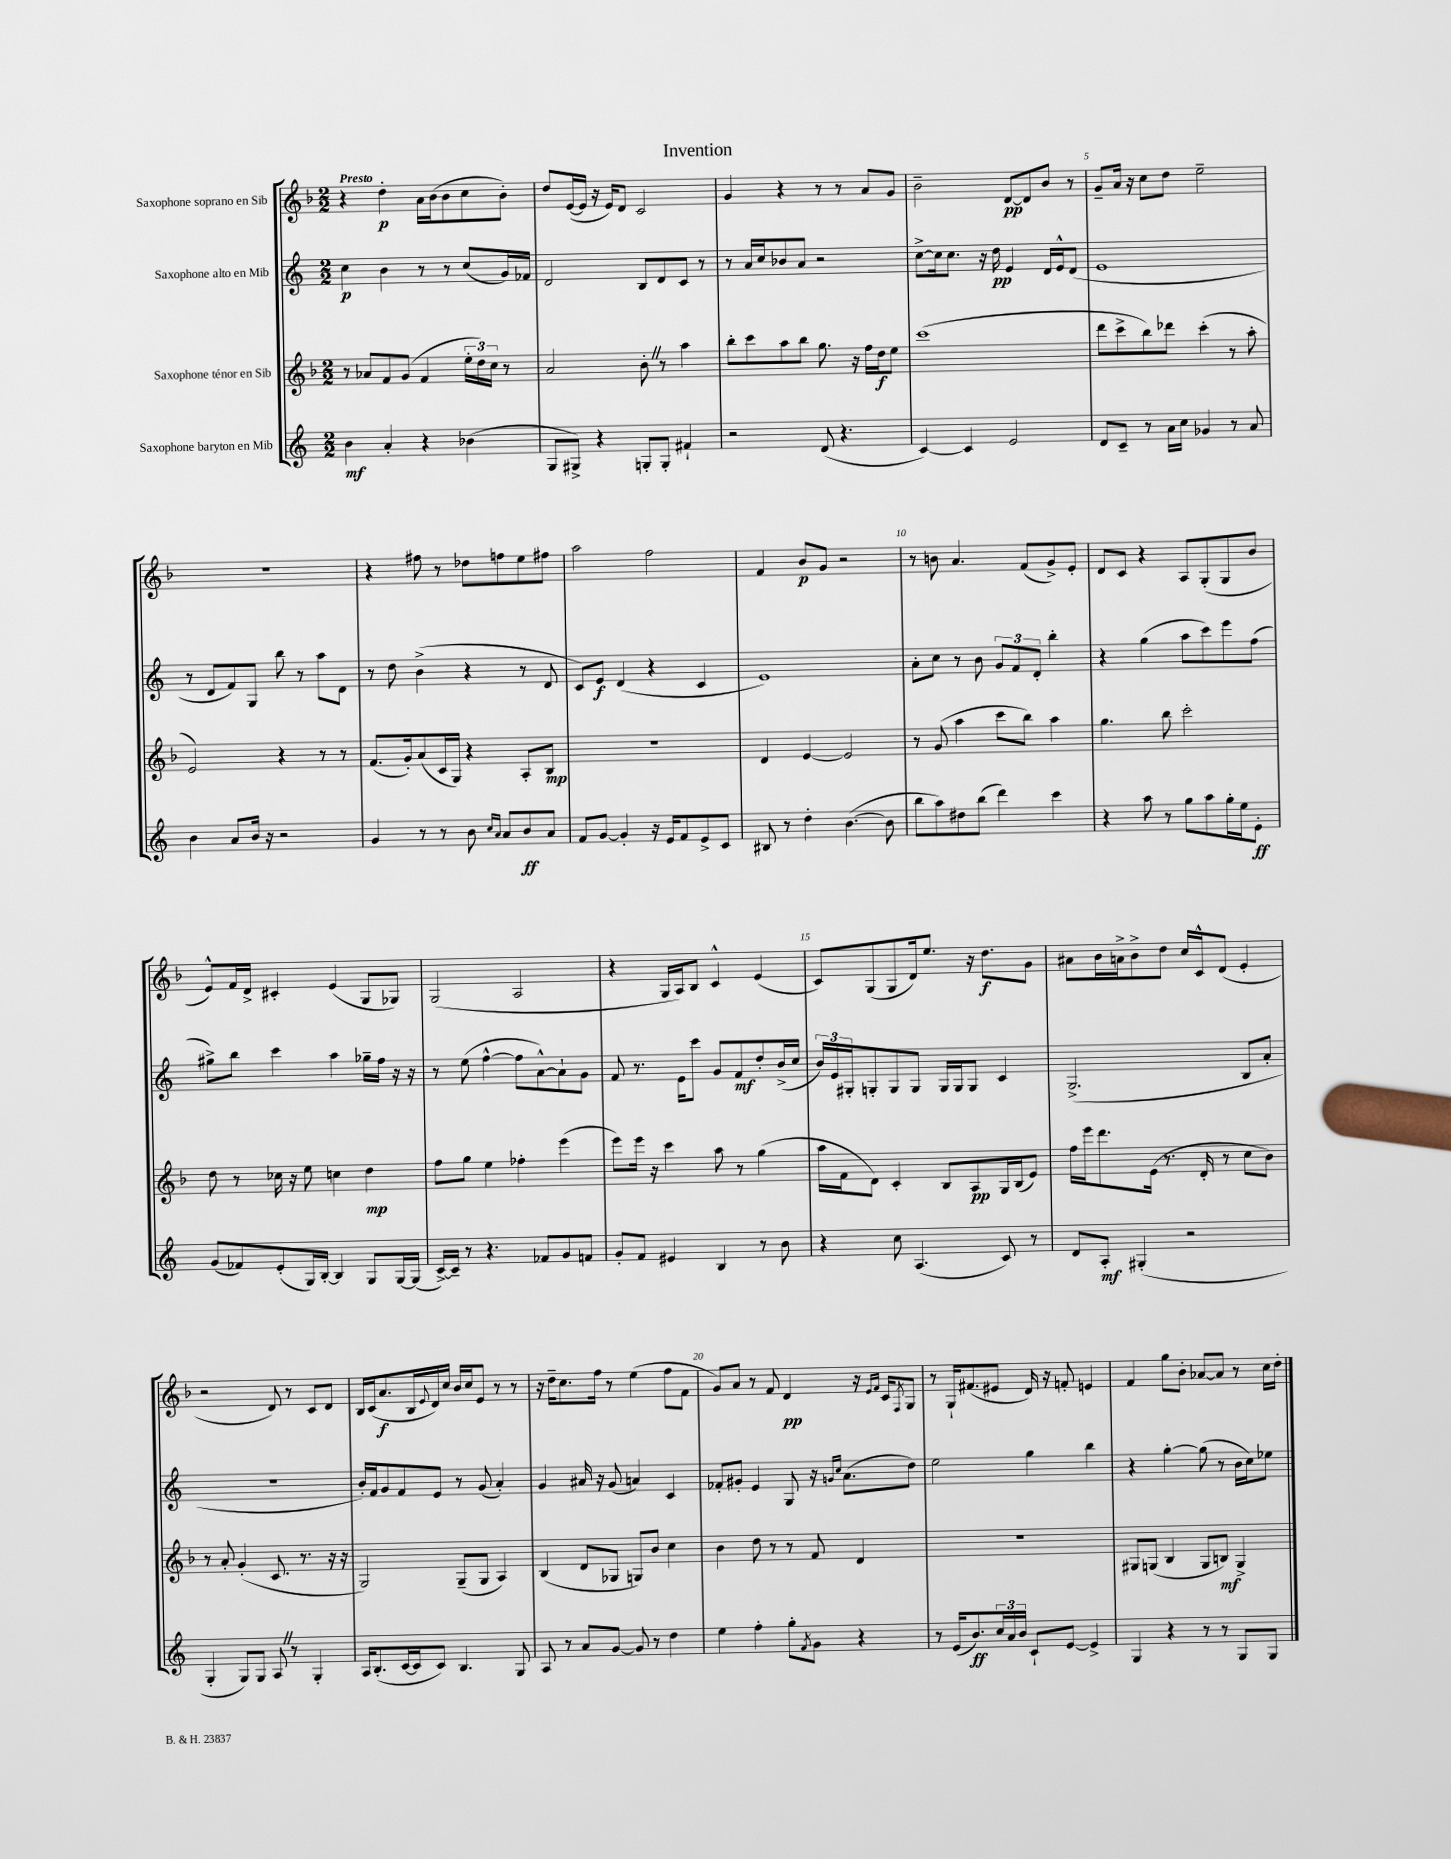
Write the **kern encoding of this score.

**kern	**dynam	**kern	**dynam	**kern	**dynam	**kern	**dynam
*part4	*part4	*part3	*part3	*part2	*part2	*part1	*part1
*staff4	*staff4	*staff3	*staff3	*staff2	*staff2	*staff1	*staff1
*I"Saxophone baryton en Mib	*	*I"Saxophone ténor en Sib	*	*I"Saxophone alto en Mib	*	*I"Saxophone soprano en Sib	*
*clefG2	*	*clefG2	*	*clefG2	*	*clefG2	*
*k[]	*	*k[b-]	*	*k[]	*	*k[b-]	*
*M2/2	*	*M2/2	*	*M2/2	*	*M2/2	*
=1	=1	=1	=1	=1	=1	=1	=1
!	!	!	!	!	!	!LO:TX:a:B:t=Presto	!
4b\	mf	8r	.	4cc\	p	4r	.
.	.	8a-X/L	.	.	.	.	.
4a'/	.	8f/	.	4b\	.	4dd'\	p
.	.	(8g/J	.	.	.	.	.
4r	.	4f/	.	8r	.	16a\LL	.
.	.	.	.	.	.	(16b-\J	.
.	.	.	.	8r	.	8b-\	.
(4b-X\	.	24ee'\LL	.	(8cc/L	.	8cc\	.
.	.	24dd\)	.	.	.	.	.
.	.	24cc\JJ	.	.	.	.	.
.	.	8r	.	16g/L)	.	8b-'\J)	.
.	.	.	.	16f-X/JJ	.	.	.
=2	=2	=2	=2	=2	=2	=2	=2
8G/L	.	2a/	.	2d/	.	8dd/L	.
8G#X^/J)	.	.	.	.	.	([16e/L	.
.	.	.	.	.	.	16e/JJ]	.
4r	.	.	.	.	.	16r	.
.	.	.	.	.	.	16e/KL)	.
.	.	.	.	.	.	8d/J	.
8Gn'/L	.	8b-'Z\	.	8B/L	.	2c/	.
8G'/J	.	8r	.	8d/	.	.	.
4f#X`/	.	4aa\	.	8c/J	.	.	.
.	.	.	.	8r	.	.	.
=3	=3	=3	=3	=3	=3	=3	=3
2r	.	8bb-'\L	.	8r	.	4g/	.
.	.	8ccc\	.	16a/LL	.	.	.
.	.	.	.	16cc/J	.	.	.
.	.	8aa\	.	8b-X/	.	4r	.
.	.	8bb-\J	.	8a/J	.	.	.
(8d/	.	8.gg\	.	2r	.	8r	.
4.r	.	.	.	.	.	8r	.
.	.	16r	.	.	.	.	.
.	.	16ff\LL	.	.	.	8a/L	.
.	.	16dd\J	f	.	.	.	.
.	.	8ee\J	.	.	.	8g/J	.
=4	=4	=4	=4	=4	=4	=4	=4
[4c/)	.	(1ccc	.	[8cc^\L	.	2b-~\	.
.	.	.	.	16cc\k]	.	.	.
.	.	.	.	8.cc\J	.	.	.
4c/]	.	.	.	.	.	.	.
.	.	.	.	16r	.	.	.
.	.	.	.	16dd\	pp	.	.
2e/	.	.	.	4e/	.	[8d/L	pp
.	.	.	.	.	.	8d/]	.
.	.	.	.	16d/LL	.	8b-/J	.
.	.	.	.	16e^^/J	.	.	.
.	.	.	.	(8d/J	.	8r	.
=5	=5	=5	=5	=5	=5	=5	=5
8d/L	.	8ddd\L	.	1e	.	8g~/L	.
8c~/J	.	8ccc^\	.	.	.	16a/Jk	.
.	.	.	.	.	.	16r	.
8r	.	8bb-\)	.	.	.	8cc\L	.
16a\LL	.	8ddd-X\J	.	.	.	8dd\J	.
16cc\JJ	.	.	.	.	.	.	.
4g-X/	.	(4ccc'\	.	.	.	2ee~\	.
8r	.	8r	.	.	.	.	.
8a/	.	8aa'\	.	.	.	.	.
!!LO:LB:g=z
=6	=6	=6	=6	=6	=6	=6	=6
4b\	.	2e/)	.	8r	.	1r	.
.	.	.	.	8d/L	.	.	.
8a/L	.	.	.	8f/)	.	.	.
16b/Jk	.	.	.	8G/J	.	.	.
16r	.	.	.	.	.	.	.
2r	.	4r	.	8bb\	.	.	.
.	.	.	.	8r	.	.	.
.	.	8r	.	8aa\L	.	.	.
.	.	8r	.	8d\J	.	.	.
=7	=7	=7	=7	=7	=7	=7	=7
4g/	.	(8.f/L	.	8r	.	4r	.
.	.	.	.	8dd\	.	.	.
.	.	16g'/k)	.	.	.	.	.
8r	.	(8a/	.	(4b^\	.	8ff#X\	.
8r	.	16c/L	.	.	.	8r	.
.	.	16G/JJ)	.	.	.	.	.
8b\	.	4r	.	4r	.	8dd-X\L	.
16qqcc/LL	.	.	.	.	.	.	.
16qqa/JJ	.	.	.	.	.	.	.
8a/L	.	.	.	.	.	8ffn\	.
8b/	ff	8A'/L	.	8r	.	8ee\	.
8a/J	.	8B-/J	mp	8d/	.	8ff#X\J	.
=8	=8	=8	=8	=8	=8	=8	=8
8f/L	.	1r	.	8c/L)	.	2aa\	.
[8g/J	.	.	.	8e/J	f	.	.
4g'/]	.	.	.	(4d/	.	.	.
16r	.	.	.	4r	.	2ff\	.
16e/KL	.	.	.	.	.	.	.
8f/	.	.	.	.	.	.	.
8e^/	.	.	.	4c/	.	.	.
8c/J	.	.	.	.	.	.	.
=9	=9	=9	=9	=9	=9	=9	=9
8B#X/	.	4d/	.	1e)	.	4f/	.
8r	.	.	.	.	.	.	.
4dd'\	.	[4e/	.	.	.	8b-/L	p
.	.	.	.	.	.	8g/J	.
([4.b\	.	2e/]	.	.	.	2r	.
8b\]	.	.	.	.	.	.	.
=10	=10	=10	=10	=10	=10	=10	=10
8bb\L	.	8r	.	8a'\L	.	8r	.
8aa\)	.	(8g/	.	8cc\J	.	8bn\	.
8dd#X\	.	4aa\	.	8r	.	4.a/	.
(8bb\J	.	.	.	8b\	.	.	.
4ddd\)	.	8ccc\L	.	12g/L	.	.	.
.	.	.	.	12f/	.	.	.
.	.	8bb-\J)	.	.	.	(8f/L	.
.	.	.	.	12d'/J	.	.	.
4ccc\	.	4aa\	.	4bb'\	.	8g^/)	.
.	.	.	.	.	.	8e'/J	.
=11	=11	=11	=11	=11	=11	=11	=11
4r	.	4.gg\	.	4r	.	8d/L	.
.	.	.	.	.	.	8c/J	.
8aa\	.	.	.	(4gg\	.	4r	.
8r	.	8bb-\	.	.	.	.	.
8gg\L	.	2ccc'\	.	8aa\L	.	8A/L	.
8aa\	.	.	.	8ccc\)	.	(8G'/	.
16gg'\L	.	.	.	8eee\	.	8G/	.
16ee\J	.	.	.	.	.	.	.
8e'\J	ff	.	.	(8ff\J	.	8b-/J	.
!!LO:LB:g=z
=12	=12	=12	=12	=12	=12	=12	=12
(8g/L	.	8dd\	.	8gg#X^\L)	.	8e^^/L)	.
8f-X/)	.	8r	.	8bb\J	.	16f/L	.
.	.	.	.	.	.	16d^/JJ	.
(8e'/	.	16cc-X\	.	4ccc\	.	4c#X'/	.
.	.	16r	.	.	.	.	.
16G/L)	.	8ee\	.	.	.	.	.
[16B'/JJ	.	.	.	.	.	.	.
4B/]	.	4ccn\	.	4aa\	.	(4e/	.
8G/L	.	4dd\	mp	16gg-X~\LL	.	8G/L	.
.	.	.	.	16ff\JJ	.	.	.
[16G/L	.	.	.	16r	.	8G-X/J)	.
(16G/JJ]	.	.	.	16r	.	.	.
=13	=13	=13	=13	=13	=13	=13	=13
[16c^/LL)	.	8ff\L	.	8r	.	(2G/	.
16c~/JJ]	.	.	.	.	.	.	.
8r	.	8gg\J	.	(8ee\	.	.	.
4.r	.	4ee\	.	[4ff^^\	.	.	.
.	.	4ff-X'\	.	8ff\L]	.	2A/	.
8f-X/L	.	.	.	[8a^^\)	.	.	.
8g/	.	(4eee\	.	8a`\]	.	.	.
8fn/J	.	.	.	8g\J	.	.	.
=14	=14	=14	=14	=14	=14	=14	=14
8g'/L	.	8eee\L)	.	8f/	.	4r	.
8f/J	.	16eee\Jk	.	8.r	.	.	.
.	.	16r	.	.	.	.	.
4e#X/	.	4ccc\	.	.	.	16G/LL	.
.	.	.	.	16e\KL	.	16A/J)	.
.	.	.	.	8ccc\J	.	8B-/J	.
4B/	.	8aa\	.	8g/L	.	4c^^/	.
.	.	8r	.	8f/	mf	.	.
8r	.	(4gg\	.	8dd'/	.	(4e/	.
8b\	.	.	.	(16b^/L	.	.	.
.	.	.	.	16cc/JJ	.	.	.
=15	=15	=15	=15	=15	=15	=15	=15
4r	.	16aa\LL	.	24b/LL)	.	8c/L)	.
.	.	.	.	24e/	.	.	.
.	.	16f\J	.	.	.	.	.
.	.	.	.	24G#X'/J	.	.	.
.	.	8d\J)	.	8Gn'/	.	(8G/	.
8cc\	.	4c'/	.	8G/	.	8G/	.
(4.A/	.	.	.	8G/J	.	16d/k)	.
.	.	.	.	.	.	8.ee/J	.
.	.	8B-/L	.	16G/LL	.	.	.
.	.	.	.	16G/J	.	.	.
.	.	8A/	pp	8G/J	.	16r	.
.	.	.	.	.	.	8.dd\L	f
8c/)	.	16G/L	.	4c/	.	.	.
.	.	(16B-/J	.	.	.	.	.
8r	.	8e/J)	.	.	.	8g\J	.
=16	=16	=16	=16	=16	=16	=16	=16
8d/L	.	16ff\LL	.	(2.G^/	.	8a#X\L	.
.	.	16eee\J	.	.	.	.	.
8A'/J	mf	8.ddd\	.	.	.	16b-\L	.
.	.	.	.	.	.	16an^\J	.
(4G#X'/	.	.	.	.	.	8b-^\	.
.	.	(16e\Jk	.	.	.	.	.
.	.	8.r	.	.	.	8dd\J	.
2r	.	.	.	.	.	16cc/LL	.
.	.	16d'/	.	.	.	16c^^/J	.
.	.	8r	.	.	.	(8d/J	.
.	.	8cc\L	.	8B/L	.	4e'/	.
.	.	8b-\J)	.	8a'/J	.	.	.
!!LO:LB:g=z
=17	=17	=17	=17	=17	=17	=17	=17
4G'/	.	8r	.	1r	.	2r	.
.	.	8a'/	.	.	.	.	.
8G/L)	.	(4g'/	.	.	.	.	.
8G/J	.	.	.	.	.	.	.
8AZ/	.	8.c/	.	.	.	8d/)	.
8r	.	.	.	.	.	8r	.
.	.	8.r	.	.	.	.	.
4G'/	.	.	.	.	.	8c/L	.
.	.	16r	.	.	.	8d/J	.
.	.	16r	.	.	.	.	.
=18	=18	=18	=18	=18	=18	=18	=18
16A/KL	.	2G/)	.	16b'/LL)	.	16B-/LL	.
(8.B'/	.	.	.	16f/J	.	(16c/J	.
.	.	.	.	8g/	.	8.a/	f
[16c/L	.	.	.	8f/	.	.	.
16c/J]	.	.	.	.	.	16B-/L	.
.	.	.	.	.	.	8qqe/	.
8c/J)	.	.	.	8e/J	.	16d/)	.
.	.	.	.	.	.	16cc/JJ	.
4.B/	.	(8G~/L	.	8r	.	16b-/LL	.
.	.	.	.	.	.	16cc/J	.
.	.	8G/J	.	(8g/	.	8e/J	.
.	.	4A/)	.	4a'/)	.	8r	.
8G/	.	.	.	.	.	8r	.
=19	=19	=19	=19	=19	=19	=19	=19
8A/	.	(4B-/	.	4g/	.	16r	.
.	.	.	.	.	.	16dd~\KL	.
8r	.	.	.	.	.	8.cc\	.
8a/L	.	8d/L	.	16a#X/	.	.	.
.	.	.	.	16r	.	16ff\Jk	.
[8g/J	.	8G-X/J	.	(8g/	.	8r	.
8g/]	.	8Gn/L)	.	4an/)	.	(4ee\	.
8r	.	8b-/J	.	.	.	.	.
4dd\	.	4cc\	.	4c/	.	8ff\L	.
.	.	.	.	.	.	8f\J	.
=20	=20	=20	=20	=20	=20	=20	=20
4ee\	.	4b-\	.	8f-X'/L	.	8g/L)	.
.	.	.	.	8g#X'/J	.	8a/J	.
4ff'\	.	8dd\	.	4e/	.	8r	.
.	.	8r	.	.	.	8f/	.
8gg'\L	.	8r	.	8G/	.	4d/	pp
8qf/	.	.	.	.	.	.	.
8g\J	.	8f/	.	16r	.	.	.
.	.	.	.	16qqgn/LL	.	.	.
.	.	.	.	16qqcc/JJ	.	.	.
.	.	.	.	(8.a\L	.	.	.
4r	.	4d/	.	.	.	16r	.
.	.	.	.	.	.	16qqe/LL	.
.	.	.	.	.	.	16qqf/JJ	.
.	.	.	.	.	.	16c/KL	.
.	.	.	.	.	.	8qF/	.
.	.	.	.	8dd\J)	.	8G/J	.
=21	=21	=21	=21	=21	=21	=21	=21
8r	.	1r	.	2ee\	.	8r	.
(16e/KL	.	.	.	.	.	16G`/KL	.
8.b/)	ff	.	.	.	.	(8.f#X/	.
24cc/L	.	.	.	.	.	8e#X/J	.
24a/	.	.	.	.	.	.	.
24b/JJ	.	.	.	.	.	.	.
8c`/L	.	.	.	4gg\	.	16d/)	.
.	.	.	.	.	.	16r	.
[8e/J	.	.	.	.	.	8fn'/	.
4e^/]	.	.	.	4bb\	.	4en/	.
=22	=22	=22	=22	=22	=22	=22	=22
4G/	.	8G#X/L	.	4r	.	4f/	.
.	.	(8Gn/J	.	.	.	.	.
4r	.	4B-/	.	[4gg'\	.	8gg\L	.
.	.	.	.	.	.	8b-'\J	.
8r	.	8G/L	.	(8gg\]	.	[8a-X/L	.
8r	.	8Bn/J)	mf	8r	.	8a-/J]	.
8G/L	.	4G^/	.	16b\LL	.	8r	.
.	.	.	.	16cc\J)	.	.	.
8G/J	.	.	.	8ee-X\J	.	16cc\LL	.
.	.	.	.	.	.	16dd'\JJ	.
==	==	==	==	==	==	==	==
*-	*-	*-	*-	*-	*-	*-	*-
